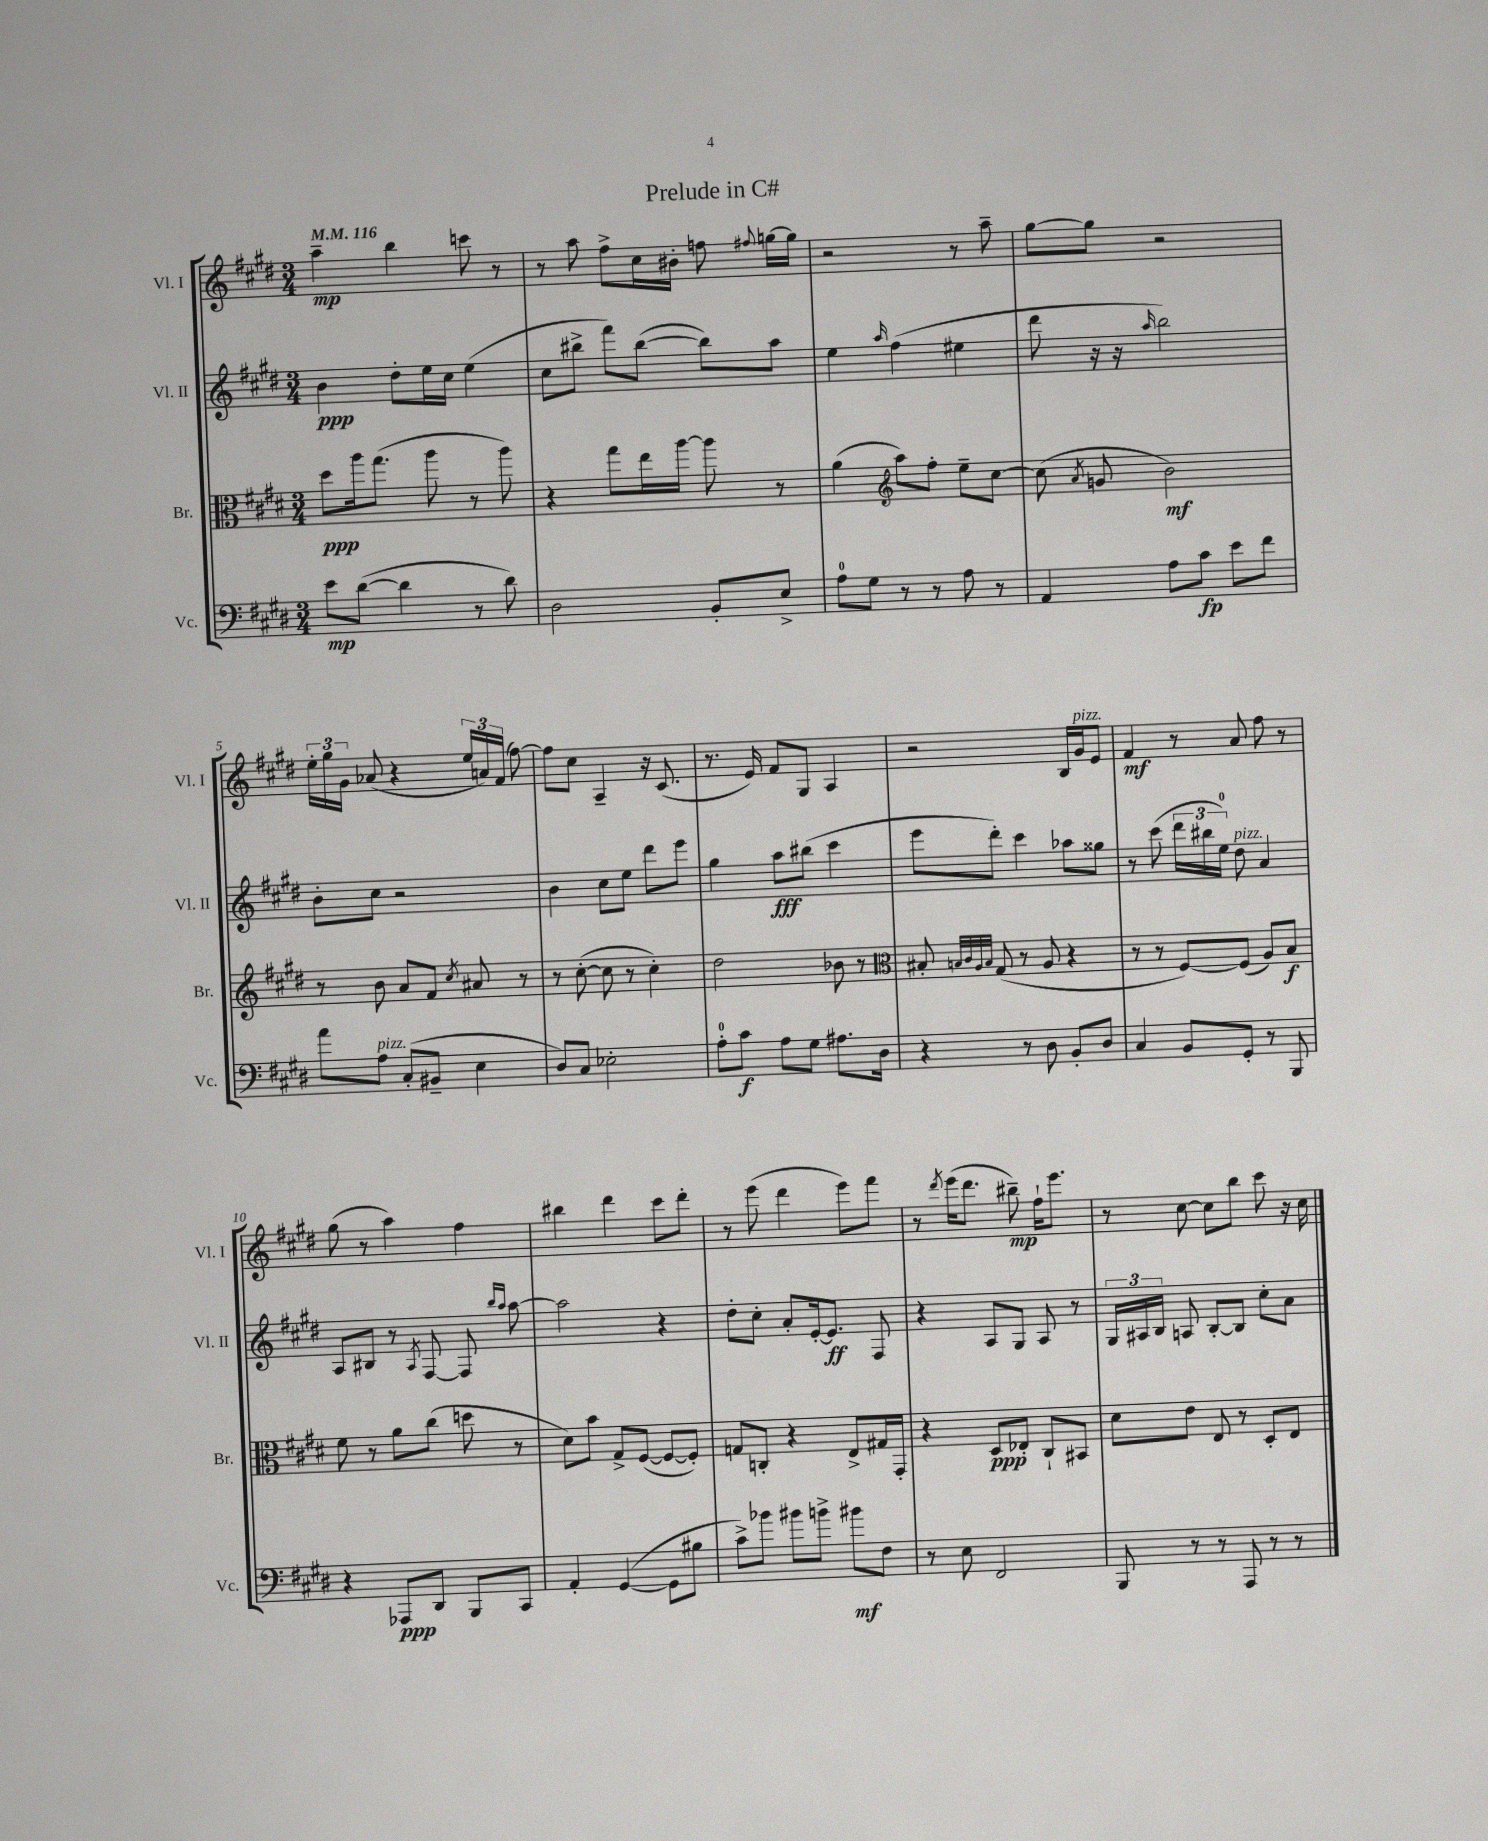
\header { title = "Prelude in C#" }
<<
\new StaffGroup <<
\new Staff = "s0" \with { instrumentName = "Vl. I" shortInstrumentName = "Vl. I" } {
    \clef treble \key e \major \numericTimeSignature \time 3/4 \tempo 4 = 116
    \autoBeamOff a''4--\mp b''4 c'''8 r8 |
    r8 a''8 fis''8[-> cis''16 bis'16]-. f''8 \appoggiatura { fis''8 } g''16[~ g''16] |
    r2 r8 a''8-- |
    gis''8[~ gis''8] r2 |
    \tuplet 3/2 { e''16[-. gis''16 gis'16] } aes'8( r4 \tuplet 3/2 { e''16[ a'16) fis'16]( } fis''8~) |
    fis''8[ cis''8] a4-- r16 cis'8.( |
    r8. e'16) fis'8[ gis8] a4 |
    r2 b16[ gis'16^\markup { \italic "pizz." } e'8] |
    fis'4\mf r8 a'8 fis''8 r8 |
    gis''8( r8 a''4) fis''4 |
    bis''4 dis'''4 cis'''8[ dis'''8]-. |
    r8 e'''8( dis'''4 e'''8[) fis'''8] |
    r8 \acciaccatura { dis'''8 } e'''16[( dis'''8.] bis''8--\mp) fis''16[-! e'''8.] |
    r8 cis''8~ cis''8[ b''8] cis'''8 r16 cis''16 \bar "|." |
}
\new Staff = "s1" \with { instrumentName = "Vl. II" shortInstrumentName = "Vl. II" } {
    \clef treble \key e \major \numericTimeSignature \time 3/4
    \autoBeamOff b'4\ppp dis''8[-. e''16 cis''16] e''4( |
    cis''8[ bis''8]-> fis'''8[) bis''8]~( bis''8[) a''8] |
    e''4 \grace { a''16 } fis''4( eis''4 |
    dis'''8 r16 r16 \grace { a''16 } b''2) |
    b'8[-. cis''8] r2 |
    b'4 cis''8[ e''8] dis'''8[ e'''8] |
    gis''4 a''8[\fff bis''8]( cis'''4 |
    e'''8[ dis'''8]-.) cis'''4 aes''8[ gisis''8] |
    r8 cis'''8( \tuplet 3/2 { dis'''16[ bis''16 e''16]-0) } dis''8^\markup { \italic "pizz." } a'4 |
    a8[ bis8] r8 \acciaccatura { a8 } fis8~ fis8 \grace { b''16[ a''16] } a''8~ |
    a''2 r4 |
    dis''8[-. cis''8]-. a'8[-. e'16~-. e'8.]\ff fis8 |
    r4 a8[ gis8] a8 r8 |
    \tuplet 3/2 { gis16[ ais16 b16] } a8 b8[~-. b8] cis''8[-. a'8] \bar "|." |
}
\new Staff = "s2" \with { instrumentName = "Br." shortInstrumentName = "Br." } {
    \clef alto \key e \major \numericTimeSignature \time 3/4
    \autoBeamOff dis''8[\ppp a''16 gis''8.]( a''8 r8 a''8) |
    r4 gis''8[ e''16 a''16]~ a''8 r8 |
    a'4( \clef treble a''8[) fis''8]-. e''8[-- cis''8]~ |
    cis''8( \acciaccatura { a'8 } g'8 b'2\mf) |
    r8 b'8 a'8[ fis'8] \acciaccatura { cis''8 } ais'8 r8 |
    r8 cis''8~-.( cis''8 r8 cis''4-.) |
    dis''2 bes'8 r8 |
    \clef alto bis8-. \grace { b32[ cis'32 a32 b32] } gis8( r8 a8 r4 |
    r8 r8 fis8[~) fis8]( a8[) b8]\f |
    fis'8 r8 a'8[ cis''8]( d''8 r8 |
    dis'8[) b'8] gis8[-> fis8]~( fis8[~ fis8]-.) |
    g8[ c8]-. r4 e8[-> gis16 gis,16]-. |
    r4 dis8[\ppp ees8]-. cis8[-! bis,8] |
    dis'8[ e'8] e8 r8 dis8[-. e8] \bar "|." |
}
\new Staff = "s3" \with { instrumentName = "Vc." shortInstrumentName = "Vc." } {
    \clef bass \key e \major \numericTimeSignature \time 3/4
    \autoBeamOff e'8[\mp dis'8]~( dis'4 r8 dis'8) |
    dis2 b,8[-. e8]-> |
    a8[-0 gis8] r8 r8 a8 r8 |
    a,4 a8[ cis'8]\fp e'8[ fis'8] |
    a'8[ a8]^\markup { \italic "pizz." } cis8[-.( bis,8]-- e4 |
    dis8[) cis8] ees2-. |
    a8[-0-. cis'8]\f a8[ gis8] ais8.[ dis16] |
    r4 r8 dis8 b,8[-. dis8] |
    cis4 b,8[ gis,8]-. r8 b,,8 |
    r4 aes,,8[\ppp dis,8] b,,8[ cis,8] |
    a,4-. gis,4~( gis,8[ bis8] |
    cis'8[->) bes'8] bis'8[ b'8]-> bis'8[\mf fis8] |
    r8 e8 fis,2 |
    b,,8 r8 r8 a,,8 r8 r8 \bar "|." |
}
>>
>>
